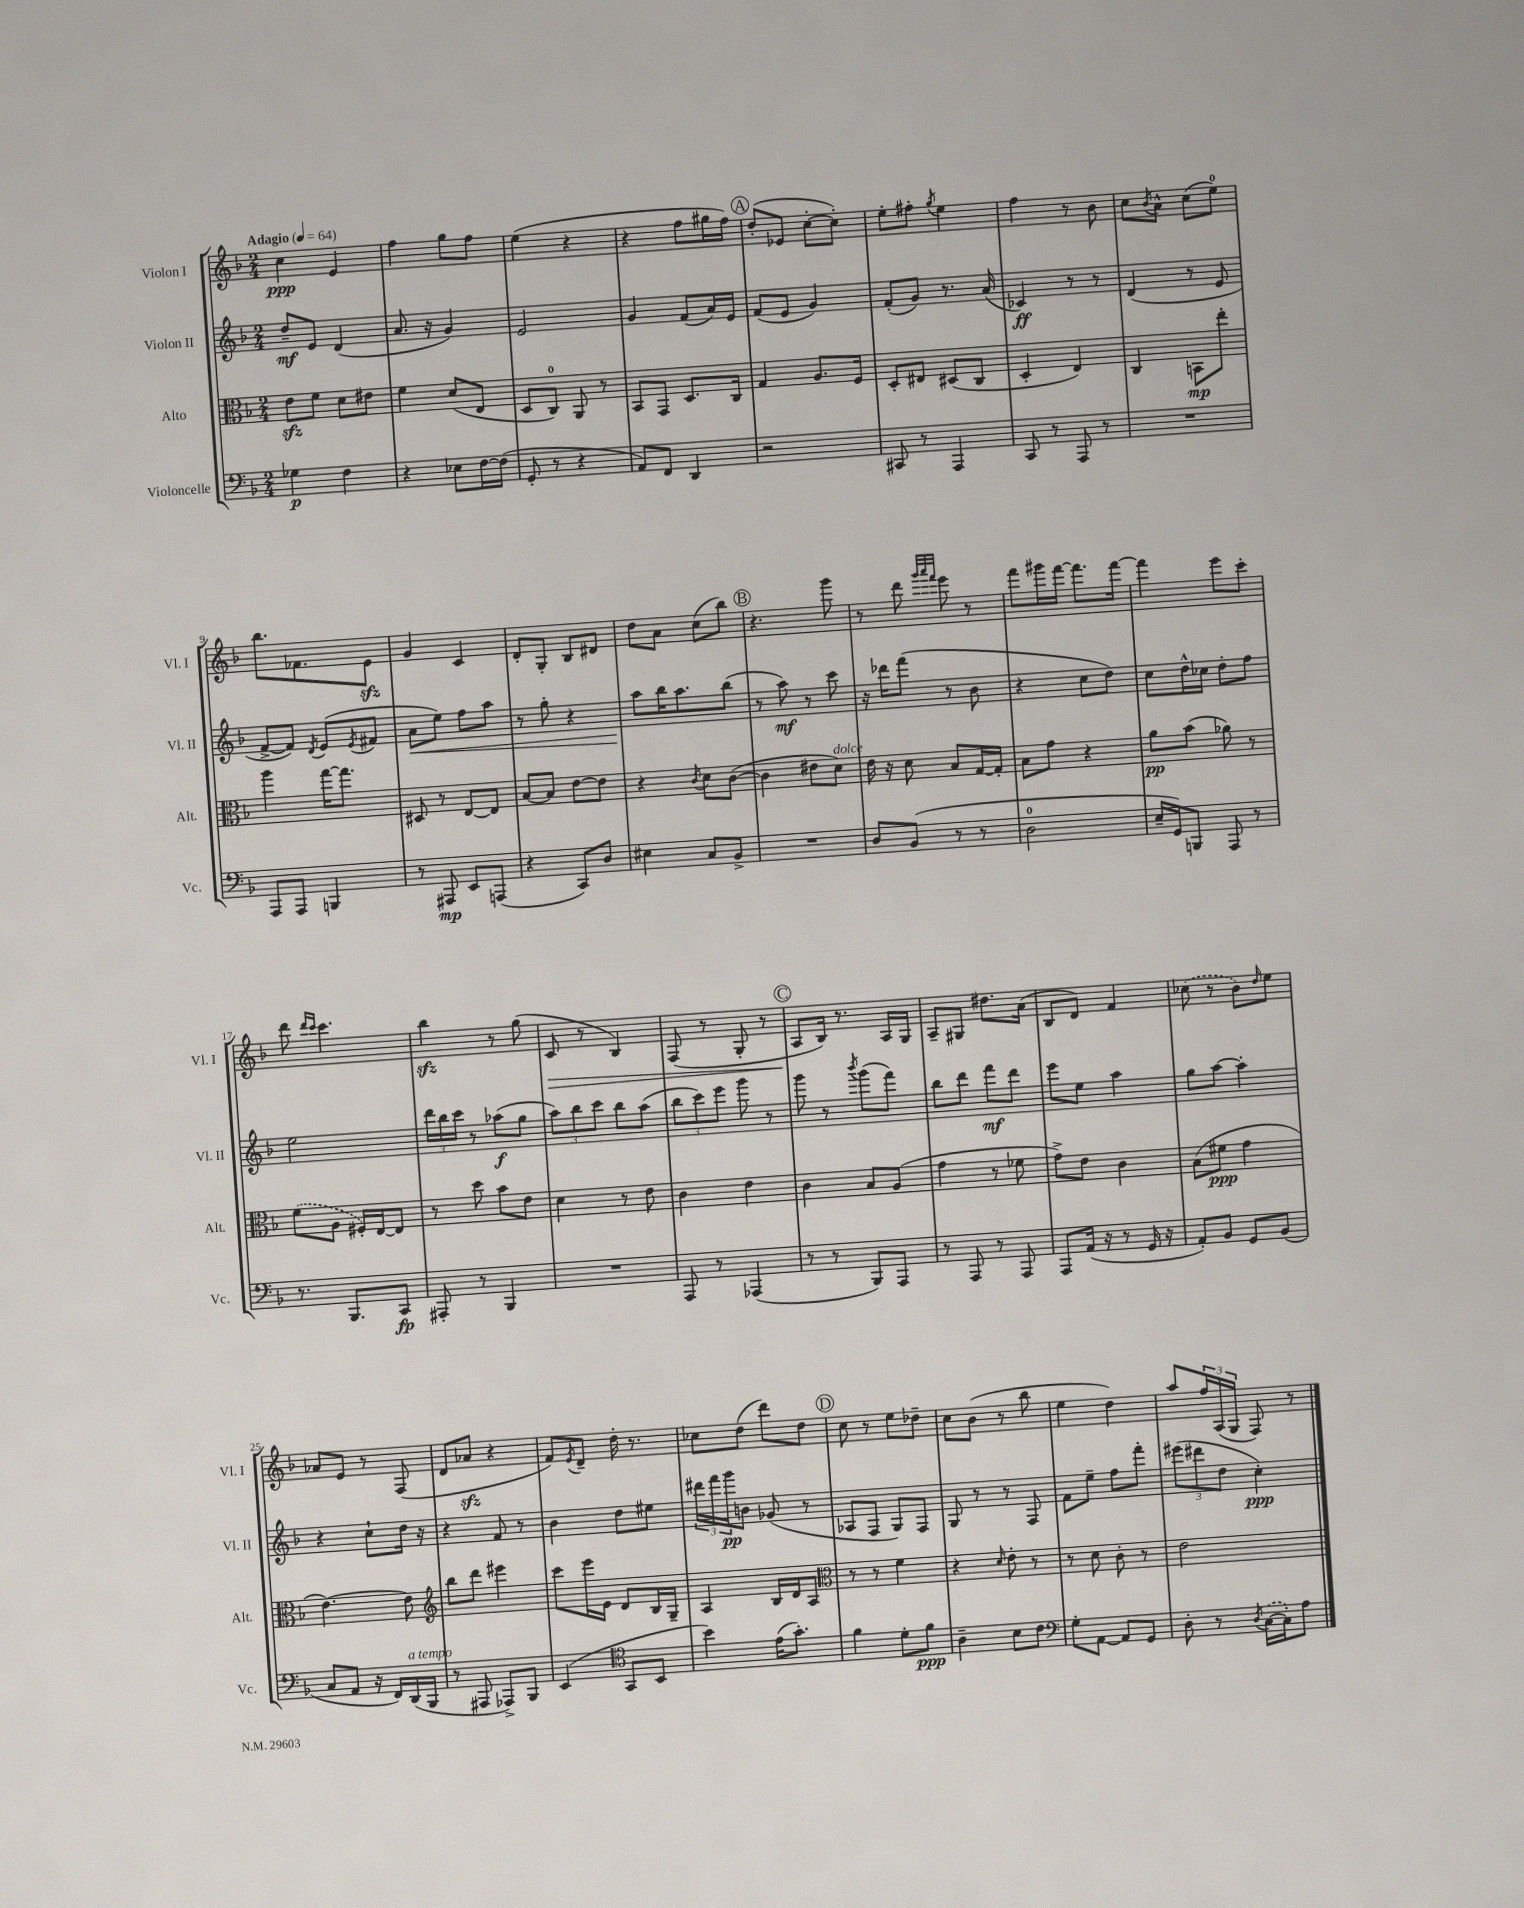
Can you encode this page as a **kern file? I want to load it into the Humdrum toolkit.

**kern	**kern	**kern	**kern
*staff4	*staff3	*staff2	*staff1
*clefF4	*clefC3	*clefG2	*clefG2
*k[b-]	*k[b-]	*k[b-]	*k[b-]
*M2/4	*M2/4	*M2/4	*M2/4
*MM64	*MM64	*MM64	*MM64
4G-\	8e\L	8dd~/L	4cc\
.	8f\J	8e/J	.
4F\	8d\L	(4d/	4e/
.	8e#\J	.	.
=	=	=	=
4r	4f\	8.a/	4ff\
.	.	16r	.
8E-\L	(8d/L	4g/)	8gg\L
[16F\L	8E/J	.	8ff\J
(16F\]JJ	.	.	.
=	=	=	=
8GG'/	8D/L	2e/	(4ee\
8r	8C/J)	.	.
4r	8AA/	.	4r
.	8r	.	.
=	=	=	=
8AA/L)	8BB-/L	4g/	4r
8FF/J	8GG/J	.	.
4DD/	8.D/L	(8f/L	8ff\L
.	.	16a/L)	16gg#\L
.	16C/Jk	16e/JJ	16ff\JJ)
=	=	=	=
2r	4G/	(8f/L	(8dd'/L
.	.	8e/J	8e-/J
.	8.A/L	4g/)	[8cc'\L
.	.	.	8cc'\]J)
.	16F/Jk	.	.
=	=	=	=
8CC#/	8D'/L	(8f'/L	8ee'\L
8r	8E#/J	8g/J)	8ff#'\J
.	.	.	8qgg/
4AAA/	(8D#/L	8.r	4ee\
.	8C/J	.	.
.	.	(16a/	.
=	=	=	=
8CC/	4D'/	4c-/)	4ff\
8r	.	.	.
8AAA/	4E/)	8r	8r
8r	.	8r	8b-\
=	=	=	=
2r	4C/	(4d/	8cc\L
.	.	.	8qb-/
.	.	.	8a^^\J
.	8BB\L	8r	(8cc\L
.	8ee'\J	8e/	8ee\J)
=	=	=	=
8AAA/L	4aa\	[8f^/L	8.bb-\L
8AAA/J	.	8f/]J)	.
.	.	.	8.f-\
.	.	8qd/	.
4BBB/	[16gg\LK	(8e/L	.
.	8.gg\]J	.	.
.	.	8qe/	.
.	.	8f#/J	8e\J
=	=	=	=
8r	8D#/	8a\L	4g/
8AAA#/	8r	8ee\J)	.
8EE/L	[8E/L	8ff\L	4c/
(8AAA/J	8E/]J	8aa\J	.
=	=	=	=
4r	[8B-/L	8r	8d'/L
.	8B-/]J	8gg'\	8G'/J
8CC/L)	[8e\L	4r	8B-/L
8D/J	8e\]J	.	8d#/J
=	=	=	=
4E#\	4r	8aa\L	8dd\L
.	.	16bb-\K	8a\J
.	.	8.aa\	.
.	8qc/	.	.
8C/L	8d\L	.	(8cc\L
8BB-^/J	([8c\J	(8bb-\J	8bb-\J)
=	=	=	=
2r	4c\]	8r	4.r
.	.	8aa\)	.
.	8e#\L	8r	.
.	8d\J)	8ccc\	8ggg\
=	=	=	=
8D/L	16e\	16r	8r
.	16r	16ddd-\LK	.
(8BB-/J	8d\	(8fff\J	8ddd\
.	.	.	32qqggg/LLL
.	.	.	32qqaaa/
.	.	.	32qqfff/JJJ
8r	8B-/L	8r	8eee\
8r	[16G/L	8b-\	8r
.	16G'/]JJ	.	.
=	=	=	=
2D\	8B-\L	4r	8fff\L
.	8g\J	.	16ggg#\L
.	.	.	[16fff\JJ
.	4r	8cc\L	8.fff\]L
.	.	8dd\J)	.
.	.	.	[16fff\Jk
=	=	=	=
16E~/LL	8a\L	8cc\L	4fff\]
16GG/J)	.	.	.
8BBB/J	(8b-\J	16dd^^\L	.
.	.	16cc-\JJ	.
8AAA/	8a-\)	8dd'\L	8eee\L
8r	8r	8ff\J	8ccc'\J
=	=	=	=
8.r	(8f\L	2ee\	8ddd\
.	.	.	16qqddd/LL
.	.	.	16qqccc/JJ
.	8A\J	.	4.ccc\
8.BBB-/L	.	.	.
.	16F#'/LL)	.	.
.	[16E/J	.	.
8CC/J	8E/]J	.	.
=	=	=	=
8AAA#'/	8r	24ddd\LL	4bb-\
.	.	24bb-\	.
.	.	24ccc\JJ	.
8r	8dd\	8r	.
4BBB-/	8b-\L	(8aa-\L	8r
.	8e\J	8gg\J	(8gg\
=	=	=	=
2r	4d\	12aa\L)	8c/
.	.	12bb-\	.
.	.	.	8r
.	.	12ccc\J	.
.	8r	8bb-\L	4B-/)
.	8e\	(8aa\J	.
=	=	=	=
8AAA/	4c\	12bb-\L	(8F/
.	.	12ccc\)	.
8r	.	.	8r
.	.	12eee\J	.
(4AAA-/	4e\	8ggg\	8G'/
.	.	8r	8r
=	=	=	=
8r	4c\	8ggg\	8A/L
8r	.	8r	16B-/Jk)
.	.	.	8.r
.	.	8qbbb-/	.
8BBB-/L)	8B-/L	(8ggg\L	.
8AAA/J	(8A/J	8fff\J)	16A/LL
.	.	.	16G/JJ
=	=	=	=
8r	4g\	8bb-\L	8A~/L
8AAA/	.	8ddd\J	8G#/J
8r	8r	8fff\L	8.dd#\L
8AAA/	8f-\	8ddd\J	.
.	.	.	(16a\Jk
=	=	=	=
8AAA/L	8g^\L)	8eee\L	8B-/L
(16AA/Jk	8e\J	8ee\J	8d/J)
16r	.	.	.
8r	4c\	4aa\	4f/
16GG/	.	.	.
16r	.	.	.
=	=	=	=
8AA'/L)	(8B-\L	8gg\L	(8cc-\
8BB-/J	8f#\J	[8aa\J	8r
8GG/L	4g\	4aa'\]	8b-\L)
.	.	.	16qqdd/
(8BB-/J	.	.	8ee\J
=	=	=	=
8C/L	[4.e\)	4r	8a-/L
8AA/J	.	.	8e/J
16r	.	8cc`\L	8r
16FF/LL)	.	.	.
(16DD/	8e\]	16dd\Jk	(8F/
16BBB-/JJ	.	16r	.
=	=	=	=
*	*clefG2	*	*
8r	8bb-\L	4r	8d/L
8AAA#/	8ddd\J	.	8a-/J
8AAA-^/L)	4eee#\	8f/	4r
8BBB-/J	.	8r	.
=	=	=	=
(4EE/	8ccc\L	4b-\	8f/L)
.	.	.	8qe/
.	16eee\L	.	8d~/J
.	16e\JJ	.	.
*clefC4	*	*	*
8GG/L	8d/L	8dd\L	16dd'\
.	.	.	8.r
8BB-/J	16B-/L	8ee#\J	.
.	16G~/JJ	.	.
=	=	=	=
4b-\)	4A/	24ddd#\LL	8cc-\L
.	.	24fff\	.
.	.	24ggg\J	.
.	.	8b\J	(8dd\J
(16e\LK	16B-/LL	(8g-/	8ddd\L)
8.g'\J)	16d/J	.	.
.	8A/J	8r	8dd\J
=	=	=	=
*	*clefC3	*	*
4f\	8r	8A-/L	8cc\
.	8r	8F/J	8r
8d'\L	4f\	8G/L)	8ee\L
8f\J	.	8F/J	8dd-~\J
=	=	=	=
4A~\	4r	8G/	8cc\L
.	.	8r	(8b-\J
.	16qqd/	.	.
8B-\L	8e'\	8r	8r
8c\J	8r	8F/	8bb-\
=	=	=	=
*clefF4	*	*	*
8G'\L	8r	8f\L	4ee\
[8AA\J	8d\	8ee~\J	.
8AA/]L	8c'\	8ff\L	4dd\)
8GG/J	8r	8fff'\J	.
=	=	=	=
8D'\	2e\	(12eee#\L	8aa/L
.	.	12ddd#\	.
8r	.	.	24ff/L
.	.	12dd\J	(24A/
.	.	.	24G/JJ
8qD/	.	.	.
([16C\LL	.	4cc'\)	8F/)
16C'\]J)	.	.	.
8A\J	.	.	8r
==	==	==	==
*-	*-	*-	*-
